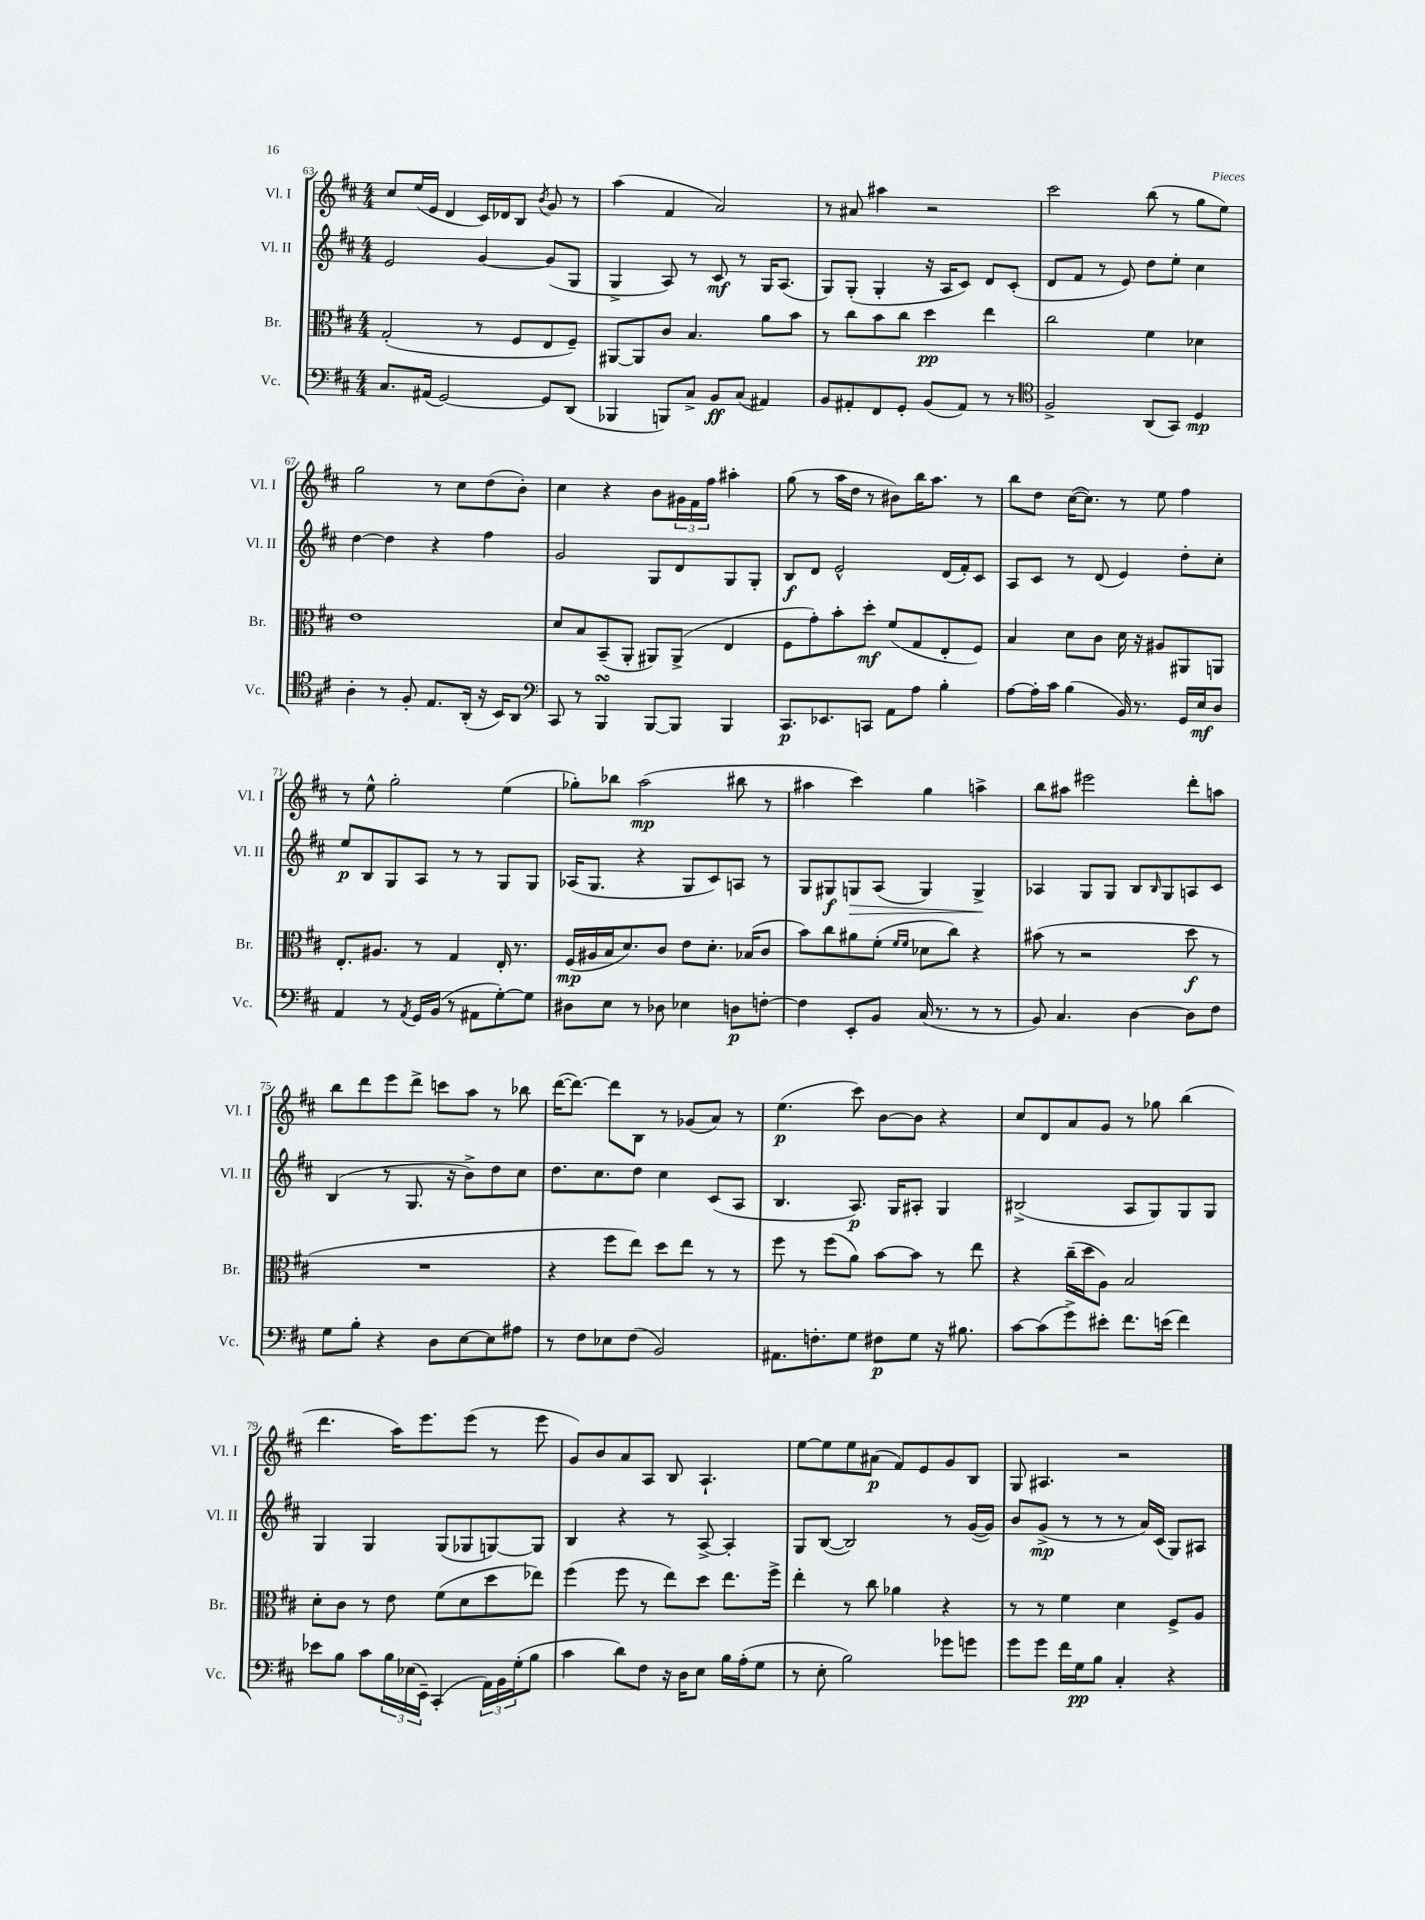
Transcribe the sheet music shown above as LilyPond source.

<<
\new StaffGroup <<
\new Staff = "s0" \with { instrumentName = "Vl. I" shortInstrumentName = "Vl. I" } {
    \clef treble \key d \major \numericTimeSignature \time 4/4
    cis''8 e''16( e'16 d'4 cis'16) des'16 b8 \acciaccatura { b'8 } g'8 r8 |
    a''4( fis'4 a'2) |
    r8 ais'8 ais''4 r2 |
    cis'''2 b''8( r8 g''8 e''8) |
    g''2 r8 cis''8 d''8( b'8-.) |
    cis''4 r4 b'8 \tuplet 3/2 { gis'16 fis'16 fis''16 } ais''4-. |
    g''8( r8 a''16 d''16 r8 bis'8) b''16 a''8. r8 |
    b''8 d''8 cis''16~( cis''8.) r8 e''8 fis''4 |
    r8 e''8-^ g''2-. e''4( |
    ges''8-.) bes''8 a''2\mp( bis''8 r8 |
    ais''4 cis'''4) g''4 a''4-> |
    b''8 ais''8 eis'''2 d'''8-. a''8 |
    b''8 d'''8 e'''8 d'''8-> c'''8 a''8 r8 bes''8 |
    d'''16~( d'''8.~) d'''8 b8 r8 ges'8( a'8) r8 |
    e''4.\p( cis'''8) b'8~ b'8 r4 |
    cis''8 d'8 a'8 g'8 r8 ges''8 b''4( |
    d'''4. a''16) e'''8. e'''8( r8 e'''8 |
    g'8) b'8 a'8 a8 b8 a4.-! |
    e''8~ e''8 e''8 ais'8\p( fis'8) e'8 g'8 b8 |
    g8 ais4. r2 \bar "|." |
}
\new Staff = "s1" \with { instrumentName = "Vl. II" shortInstrumentName = "Vl. II" } {
    \clef treble \key d \major \numericTimeSignature \time 4/4
    e'2 g'4~ g'8( g8 |
    g4-> a8) r8 cis'8\mf r8 g16 a8.( |
    g8) g8-.( g4-. r16 a16 cis'8) d'8 cis'8-.( |
    d'8 fis'8 r8 e'8) d''8 e''8-. cis''4 |
    d''4~ d''4 r4 fis''4 |
    g'2 g8 d'8 g8 g8-. |
    b8\f d'8 e'2-^ d'16( fis'16-.) cis'8 |
    a8 cis'8 r8 d'8( e'4) d''8-. cis''8-. |
    e''8\p b8 g8 a8 r8 r8 g8 g8 |
    aes16( g8. r4 g8 cis'8) a8 r8 |
    g8 gis8\f g8\> a8( g4) g4->\! |
    aes4 g8 g8 b8 \grace { b16 } g8 a8 cis'8 |
    b4( r8 g8. r16 b'8->) d''8 cis''8 |
    d''8. cis''8. d''8 cis''4 cis'8( a8 |
    b4. a8.\p) g16 ais8-. g4 |
    bis2->( a8 g8) g8 g8 |
    g4 g4 g8( ges8 g8~) g8 |
    b4 r4 r8 a8~-> a4-. |
    g8 b8~( b2) r8 g'16~( g'16) |
    b'8 g'8->\mp( r8 r8 r8 a'16) cis'16( g8) ais8 \bar "|." |
}
\new Staff = "s2" \with { instrumentName = "Br." shortInstrumentName = "Br." } {
    \clef alto \key d \major \numericTimeSignature \time 4/4
    g2-.( r8 fis8 e8 fis8--) |
    ais,8~ ais,8 cis'8 b4. a'8 b'8 |
    r8 cis''8 b'8 cis''8 d''4\pp e''4 |
    cis''2 fis'4 des'4 |
    e'1 |
    d'8 b8 b,8--( a,8-. ais,8) ais,8->( e4 |
    fis8 g'8-.) b'8-. d''8-.\mf fis'8( g8 e8-. fis8) |
    b4 d'8 cis'8 d'16 r16 ais8 ais,8 a,8 |
    e8.-. ais8. r8 g4 e16-. r8. |
    fis16\mp( ais16 b16 d'8.) cis'8 e'8 d'8.-. bes16( cis'8 |
    b'8) cis''8 ais'8 fis'8-.( \grace { fis'16 fis'16 } des'8 cis''8) r4 |
    bis'8( r8 r2 d''8\f r8 |
    R1 |
    r4 fis''8 e''8) d''8 e''8 r8 r8 |
    fis''8 r8 fis''8( a'8) b'8~ b'8 r8 e''8 |
    r4 cis''16--( d''16 a8) b2 |
    d'8-. cis'8 r8 e'8 fis'8( d'8 d''8 ees''8) |
    fis''4( fis''8 r8 e''8) d''8 e''8. fis''16-> |
    e''4-. r8 cis''8 aes'4 r4 |
    r8 r8 fis'4 d'4 fis8-> a8 \bar "|." |
}
\new Staff = "s3" \with { instrumentName = "Vc." shortInstrumentName = "Vc." } {
    \clef bass \key d \major \numericTimeSignature \time 4/4
    cis8. ais,16( g,2~) g,8 d,8( |
    bes,,4 b,,8) cis8-> b,8\ff cis8( ais,4) |
    b,8 ais,8-. fis,8 g,8-. b,8( ais,8) r8 r8 |
    \clef tenor fis2-> a,8( g,8) d4\mp |
    a4-. r8 fis8-. e8. a,16-.( r16 b,16) a,8 |
    \clef bass cis,8 r8 b,,4\turn b,,8~ b,,8 b,,4 |
    cis,8.\p ees,8. c,8 a,8 a8 b4-. |
    a8~ a16-. cis'16 b4( b,16) r8. g,16 e16\mf d8 |
    a,4 r8 \acciaccatura { a,8 } g,16 b,16( r8 ais,8 g8~-.) g8 |
    dis8 e8 r8 des8 ees4 d8\p f8~-. |
    f4 e,8-. b,8 cis16( r8. r8 r8 |
    b,8) cis4. d4~ d8 fis8 |
    g8 b8-. r4 d8 e8~ e8 ais8 |
    r8 fis8 ees8 fis8( b,2) |
    ais,8. f8.-. g8 fis8\p g8 r16 bis8. |
    cis'8~ cis'8( g'8->) eis'8-. fis'8. e'16( fis'4) |
    ees'8 b8 cis'8 \tuplet 3/2 { b16 ees16( e,16--) } cis,4-.( \tuplet 3/2 { a,16) b,16 g16-.( } b8 |
    cis'4 d'8) fis8 r16 d16 e8 b16 a16-.( g8 |
    r8 e8-. b2) ges'8 g'8 |
    g'8 g'8 fis'16 g16\pp b8 cis4-. r4 \bar "|." |
}
>>
>>
\layout { \context { \Score currentBarNumber = #63 } }
